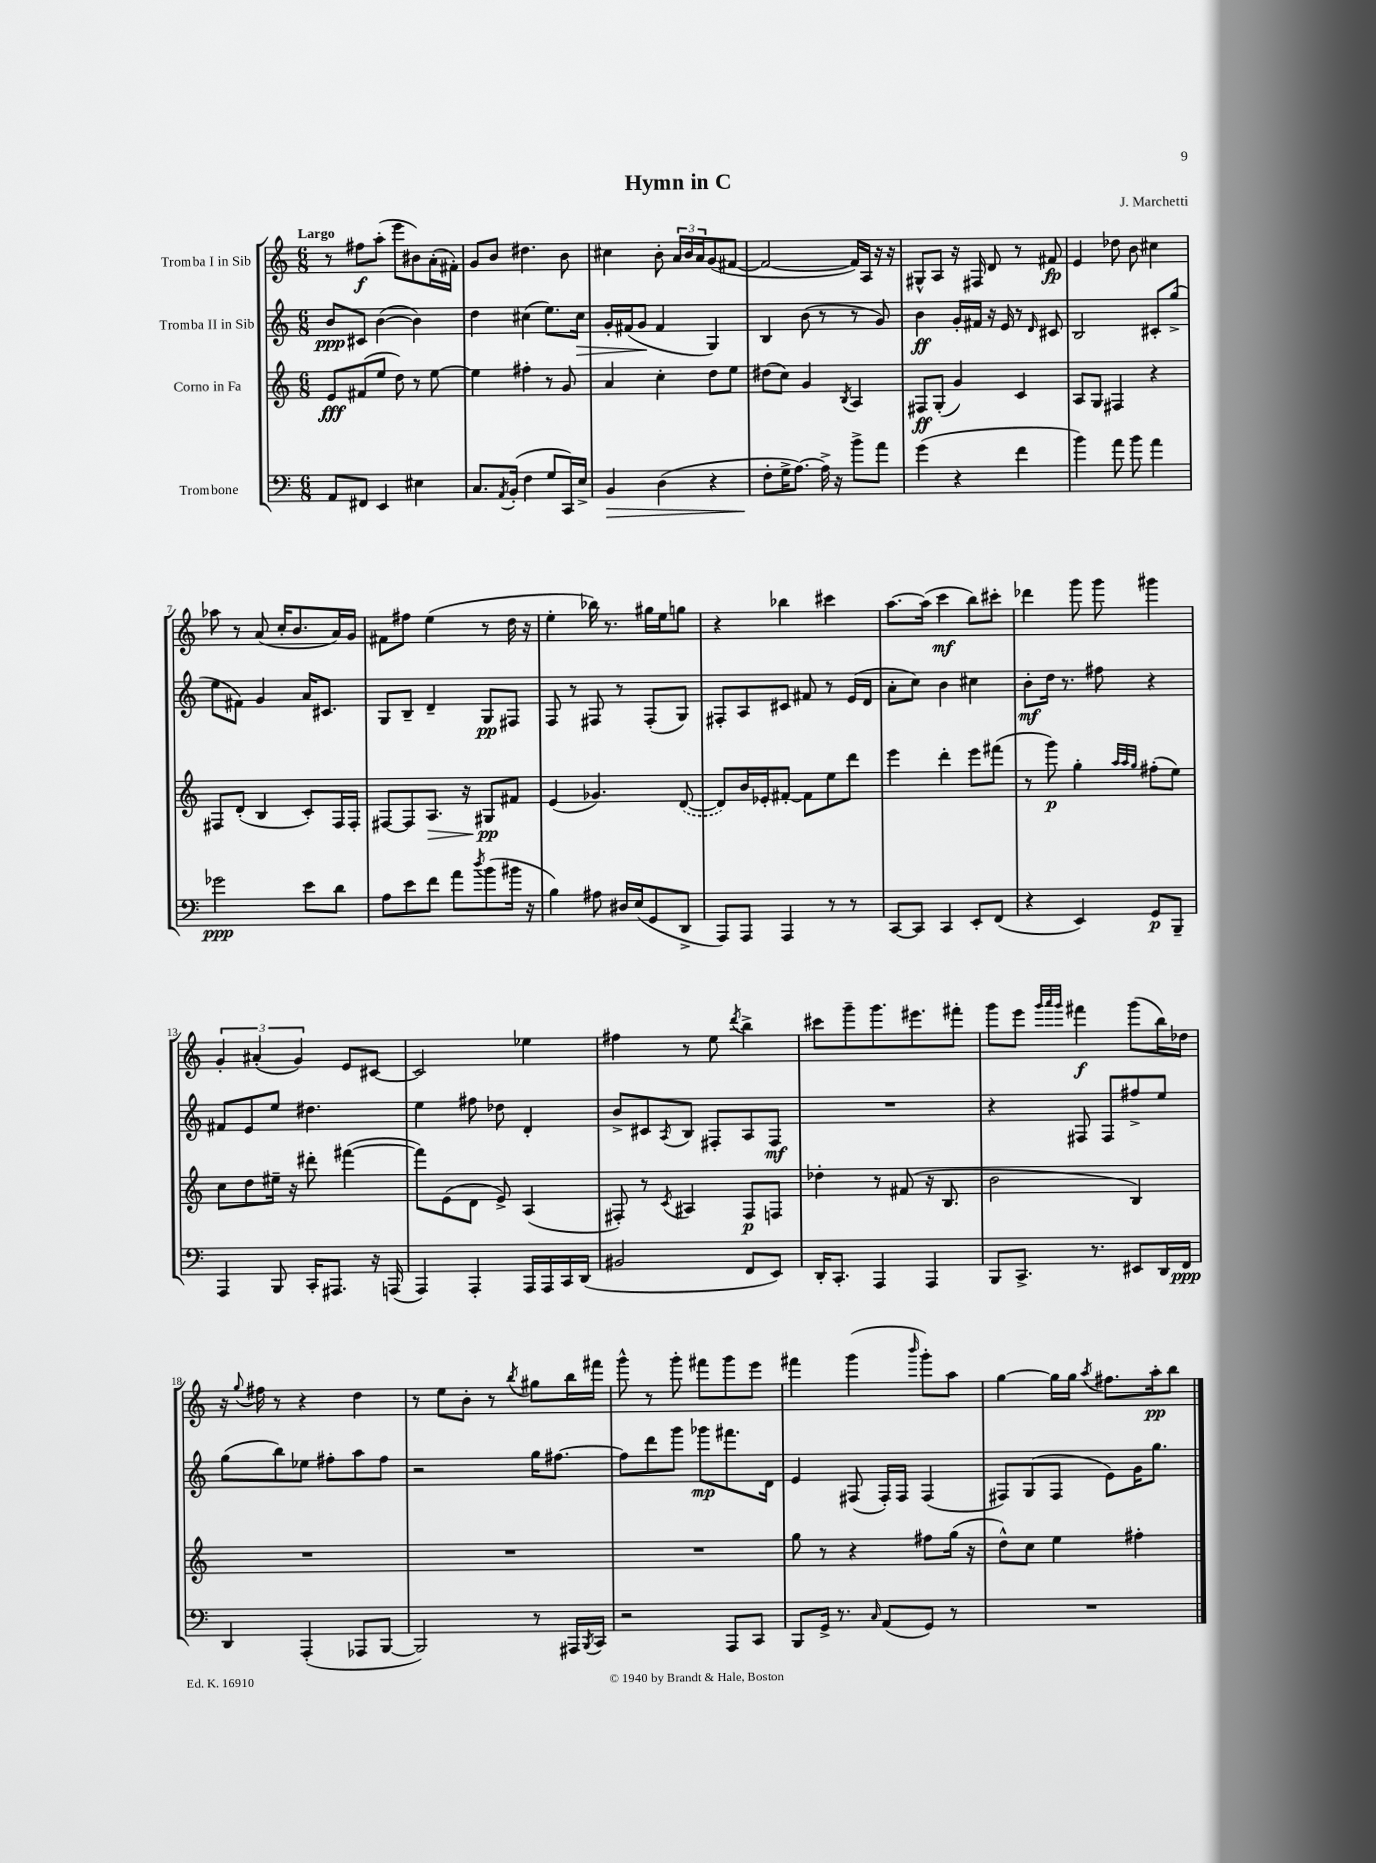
\header { title = "Hymn in C" composer = "J. Marchetti" }
<<
\new StaffGroup <<
\new Staff = "s0" \with { instrumentName = "Tromba I in Sib" } {
    \clef treble \key c \major \numericTimeSignature \time 6/8 \tempo "Largo"
    r8 fis''8\f a''8-.( e'''8 bis'8) a'16-.( fis'16-.) |
    g'8 b'8 dis''4. b'8 |
    cis''4 b'8-. \tuplet 3/2 { a'16 b'16 a'16 } g'8( fis'8~ |
    fis'2~ fis'16) a16 r16 r16 |
    gis8-^ a8 r16 fis16 d'8 r8 fis'8\fp |
    e'4 des''8 b'8 cis''4 |
    aes''8 r8 a'8( c''16-. b'8. a'16) g'16 |
    fis'8 fis''8 e''4( r8 d''16 r16 |
    e''4-. bes''16) r8. gis''16 e''16 g''8 |
    r4 bes''4 cis'''4 |
    a''8.~ a''16( c'''4\mf b''8) cis'''8-. |
    des'''4 g'''8 g'''8 gis'''4 |
    \tuplet 3/2 { g'4-. ais'4-.( g'4) } e'8 cis'8~ |
    cis'2 ees''4 |
    fis''4 r8 e''8 \acciaccatura { d'''8 } b''4-> |
    cis'''8 g'''8-- g'''8. eis'''8. fis'''8-. |
    g'''8 e'''8 \grace { g'''32 a'''32 g'''32 } fis'''4\f g'''8( b''16) des''16 |
    r16 \appoggiatura { g''8 } fis''16 r8 r4 d''4 |
    r8 e''8 b'8-. r8 \acciaccatura { b''8 } gis''8 b''16 fis'''16 |
    g'''8-^ r8 g'''8-. fis'''8 g'''8 e'''8 |
    fis'''4 g'''4( \grace { b'''16 } g'''8-.) a''8 |
    g''4~ g''16 g''16 \acciaccatura { a''8 } fis''8. a''16-.\pp b''8 \bar "|." |
}
\new Staff = "s1" \with { instrumentName = "Tromba II in Sib" } {
    \clef treble \key c \major \numericTimeSignature \time 6/8
    b'8\ppp cis'8 b'4~( b'4) |
    d''4 cis''4( e''8.) cis''16\> |
    g'16-. fis'16( g'8\! fis'4 g4) |
    b4 b'8( r8 r8 g'8) |
    b'4\ff g'16-. fis'16 r16 e'16 r8 \grace { d'16 } cis'8 |
    b2 cis'8-. g''8->( |
    e''8 fis'8) g'4 a'16 cis'8. |
    g8 b8-- d'4-- g8\pp fis8 |
    f8 r8 fis8 r8 fis8-.( g8) |
    fis8-. a8 cis'8 fis'8 r8 e'16( d'16 |
    a'8-. c''8) b'4 cis''4 |
    b'8-.\mf d''16 r8. fis''8 r4 |
    fis'8 e'8 e''8 dis''4. |
    e''4 fis''8 des''8 d'4-. |
    b'8-> cis'8 \acciaccatura { a8 } b8 fis8-. a8 fis8\mf |
    R2. |
    r4 fis8 fis8 fis''8-> e''8 |
    g''8( b''8) ees''8 fis''8-. a''8 fis''8 |
    r2 g''16 fis''8.~ |
    fis''8 d'''8 g'''8 ges'''8\mp fis'''8. d'16 |
    e'4 fis8( fis16-.) fis16 fis4( |
    fis8) g8( fis8 e'8) g'16 g''8. \bar "|." |
}
\new Staff = "s2" \with { instrumentName = "Corno in Fa" } {
    \clef treble \key c \major \numericTimeSignature \time 6/8
    e'8\fff fis'8( e''8 d''8) r8 e''8~ |
    e''4 fis''4-. r8 g'8 |
    a'4 c''4-. d''8 e''8 |
    dis''8( c''8) g'4 \acciaccatura { b8 } a4 |
    fis8\ff g8-.( g'4) c'4 |
    a8 g8 fis4 r4 |
    fis8 d'8-.( b4 c'8-.) fis16 fis16-. |
    fis8~ fis8 a8.\> r16 gis8\pp\! fis'8 |
    e'4( ges'4.) \once \slurDashed d'8~( |
    d'8) b'16 ees'16-. fis'8~-. fis'8 e''8 d'''8 |
    e'''4 d'''4-. e'''8 fis'''8( |
    r8 g'''8\p) g''4-. \grace { a''32 a''32 g''32 } fis''8-.( e''8) |
    c''8 d''8 eis''16-- r16 dis'''8-. fis'''4~( |
    fis'''8) e'8( d'8 e'8->) a4( |
    fis8-.) r8 \acciaccatura { c'8 } ais4 fis8\p f8 |
    des''4-. r8 fis'8( r16 b8. |
    b'2 b4) |
    R2. |
    R2. |
    R2. |
    g''8 r8 r4 fis''8 g''16( r16 |
    d''8-^) c''8 e''4 fis''4-. \bar "|." |
}
\new Staff = "s3" \with { instrumentName = "Trombone" } {
    \clef bass \key c \major \numericTimeSignature \time 6/8
    a,8 fis,8 e,4 eis4 |
    c8. \acciaccatura { a,8 } b,16-.( f4 g8 c,16) e16-> |
    b,4\> d4( r4 |
    f8-.\! g16-> a8.~) a16-> r16 b'8-> a'8 |
    g'4( r4 f'4 |
    b'4) a'8 b'8 a'4 |
    ges'2\ppp e'8 d'8 |
    a8 e'8 f'8 a'8 \acciaccatura { d''8 } b'8( bis'16 r16 |
    b4) ais8 dis16 e16( g,8 d,8-> |
    a,,8) a,,8 a,,4 r8 r8 |
    c,8~ c,8 c,4 e,8-. f,8( |
    r4 e,4) g,8\p b,,8-- |
    a,,4 b,,8 c,16-. ais,,8. r16 a,,16( |
    a,,4) a,,4-. a,,16 a,,16 c,16 d,16( |
    bis,2 f,8 e,8) |
    d,16-. c,8.-. a,,4 a,,4 |
    b,,8 c,8.-> r8. eis,8 d,16 f,16\ppp |
    d,4 a,,4-.( aes,,8 b,,8~ |
    b,,2) r8 ais,,16 \acciaccatura { b,,8 } c,16 |
    r2 a,,8 c,8 |
    b,,8 g,16-> r8. \grace { c16 } a,8( g,8) r8 |
    R2. \bar "|." |
}
>>
>>
